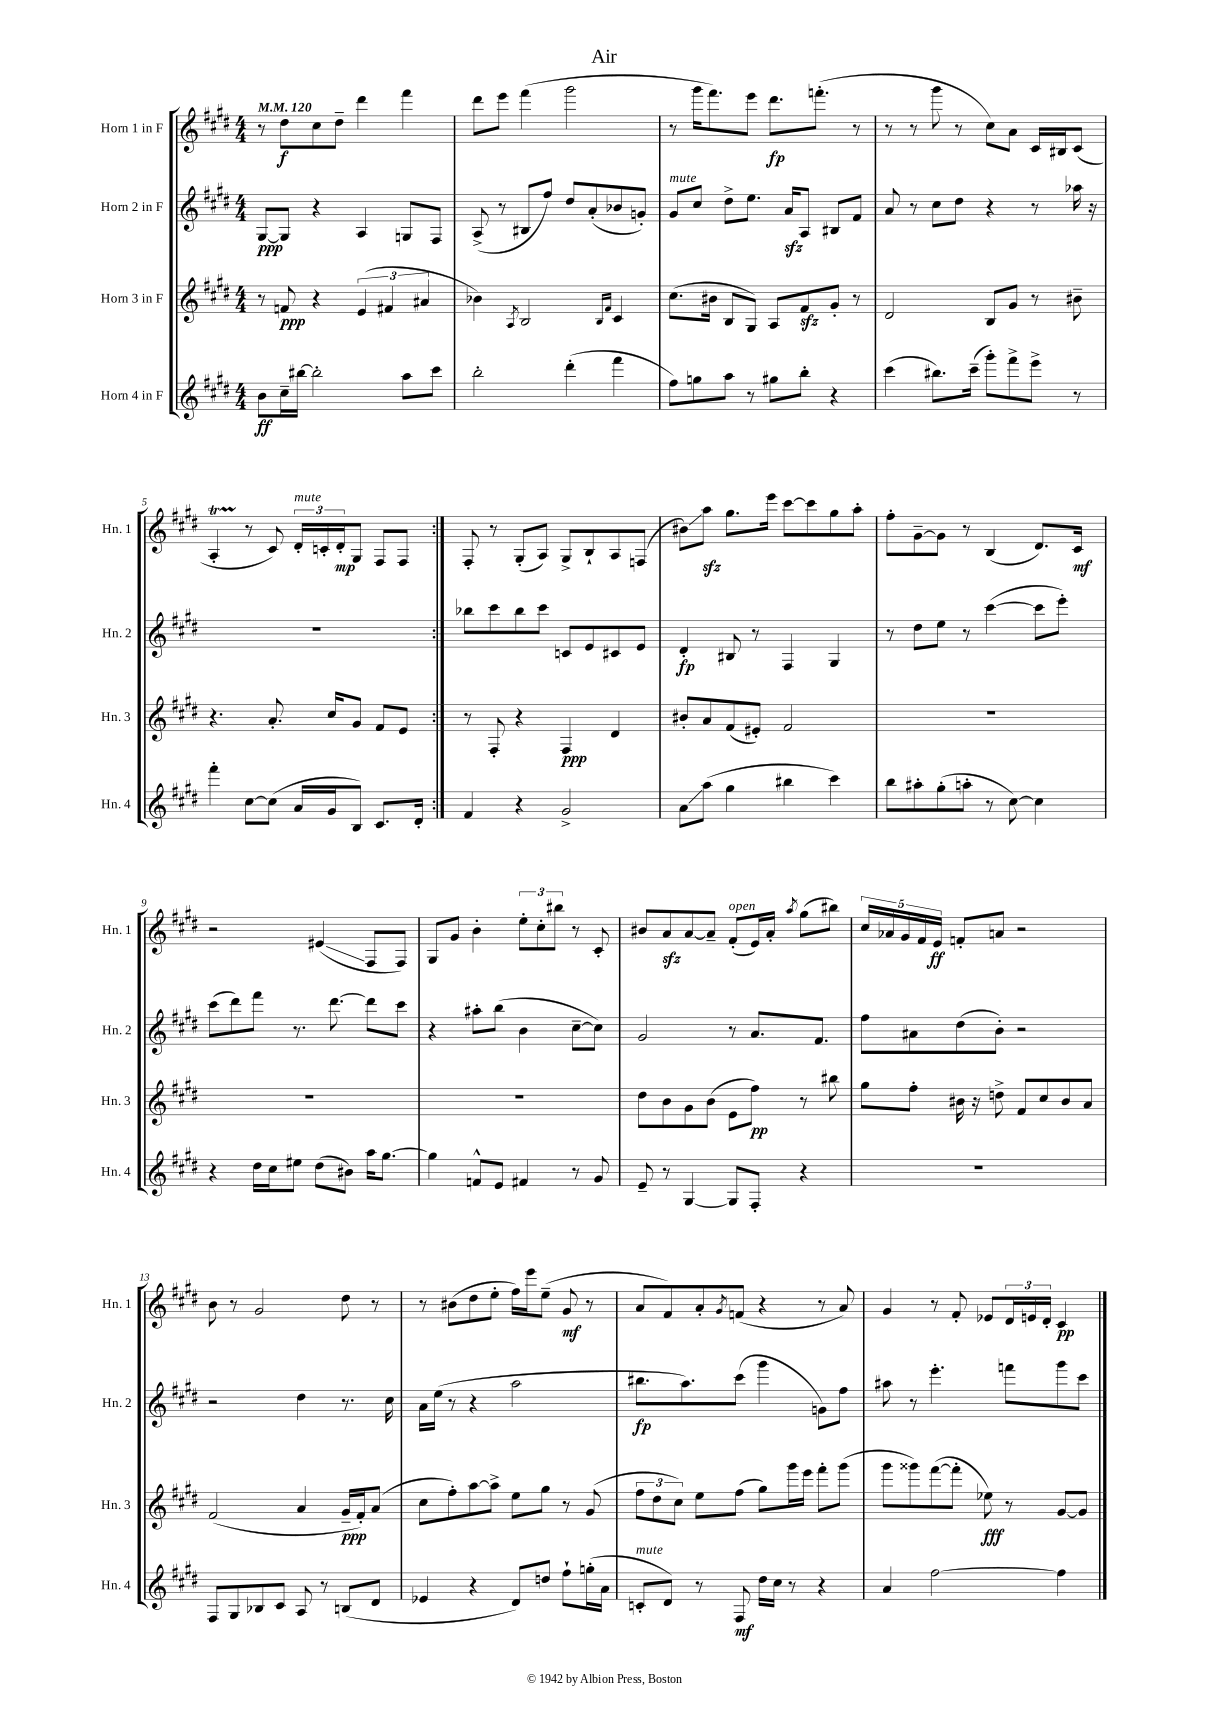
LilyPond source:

\header { title = "Air" }
<<
\new StaffGroup <<
\new Staff = "s0" \with { instrumentName = "Horn 1 in F" shortInstrumentName = "Hn. 1" } {
    \clef treble \key e \major \numericTimeSignature \time 4/4 \tempo 4 = 120
    \repeat volta 2 { r8 dis''8\f cis''8 dis''8-- dis'''4 fis'''4 |
    dis'''8 e'''8 fis'''4( gis'''2 |
    r8 gis'''16 fis'''8.) e'''8 dis'''8.\fp f'''8.-.( r8 |
    r8 r8 gis'''8 r8 cis''8) a'8 cis'16 bis16 cis'8( |
    a4-.\startTrillSpan r8\stopTrillSpan cis'8) \tuplet 3/2 { dis'16-.^\markup { \italic "mute" } c'16-. dis'16-.\mp } gis8 fis8 fis8 | }
    fis8-. r8 gis8-.( a8) gis8-> b8-! a8 f8( |
    bis'8\glissando) a''8\sfz gis''8. e'''16 cis'''8~ cis'''8 gis''8 a''8-. |
    fis''8-. gis'8~-- gis'8 r8 b4( dis'8.) cis'16\mf |
    r2 eis'4\glissando( fis8 fis8) |
    gis8 gis'8 b'4-. \tuplet 3/2 { e''8-. cis''8-. bis''8 } r8 cis'8-. |
    bis'8 a'8\sfz a'8~ a'8-- fis'8-.^\markup { \italic "open" }( e'16) a'16-. \acciaccatura { a''8 } gis''8( bis''8) |
    \tuplet 5/4 { cis''16 aes'16 gis'16 fis'16 e'16\ff } f'8-. a'8 r2 |
    b'8 r8 gis'2 dis''8 r8 |
    r8 bis'8( dis''8 e''8-. fis''16) e'''16 e''8--( gis'8\mf r8 |
    a'8 fis'8) a'8-. \acciaccatura { gis'8 } f'8( r4 r8 a'8) |
    gis'4 r8 fis'8-. ees'8 \tuplet 3/2 { dis'16 e'16 dis'16-. } cis'4\pp \bar "|." |
}
\new Staff = "s1" \with { instrumentName = "Horn 2 in F" shortInstrumentName = "Hn. 2" } {
    \clef treble \key e \major \numericTimeSignature \time 4/4
    \repeat volta 2 { gis8~\ppp gis8 r4 a4 g8 fis8 |
    a8->( r8 bis8 fis''8) dis''8 a'8-.( bes'8 g'8-.) |
    gis'8^\markup { \italic "mute" } cis''8 dis''8-> e''8. a'16\sfz a8 bis8 fis'8 |
    a'8 r8 cis''8 dis''8 r4 r8 aes''16 r16 |
    R1 | }
    bes''8 cis'''8 bes''8 cis'''8 c'8 e'8 cis'8 e'8 |
    dis'4-.\fp bis8 r8 fis4 gis4 |
    r8 dis''8 e''8 r8 cis'''4~( cis'''8 e'''8-.) |
    cis'''8( dis'''8) fis'''8 r8. dis'''8.~ dis'''8 cis'''8 |
    r4 ais''8-. b''8( b'4 cis''8~-- cis''8) |
    gis'2 r8 a'8. fis'8. |
    fis''8 ais'8 dis''8( b'8-.) r2 |
    r2 dis''4 r8. cis''16 |
    a'16 e''16( r8 r4 a''2 |
    bis''8.\fp a''8.) cis'''8( gis'''4 g'8) fis''8 |
    ais''8 r8 e'''4.-. f'''8 gis'''8 cis'''8 \bar "|." |
}
\new Staff = "s2" \with { instrumentName = "Horn 3 in F" shortInstrumentName = "Hn. 3" } {
    \clef treble \key e \major \numericTimeSignature \time 4/4
    \repeat volta 2 { r8 f'8\ppp r4 \tuplet 3/2 { e'4( fis'4 ais'4 } |
    bes'4) \acciaccatura { a8 } b2 \grace { b16 fis'16 } cis'4 |
    cis''8.( bis'16 b8 gis8) a8 fis'8\sfz gis'8-. r8 |
    dis'2 b8 gis'8 r8 bis'8-- |
    r4. a'8.-. cis''16 gis'8 fis'8 e'8 | }
    r8 fis8-. r4 fis4\ppp dis'4 |
    bis'8-. a'8 fis'8( eis'8-.) fis'2 |
    R1 |
    R1 |
    R1 |
    dis''8 b'8 gis'8 b'8( e'8 fis''8\pp) r8 bis''8 |
    gis''8 fis''8-. bis'16 r16 d''8-> fis'8 cis''8 bis'8 a'8 |
    fis'2( a'4 gis'16--\ppp fis'16-.) a'8( |
    cis''8 fis''8-.) a''8~ a''8-> e''8 gis''8 r8 gis'8( |
    \tuplet 3/2 { fis''8 dis''8 cis''8) } e''8 fis''8( gis''8) gis'''16 e'''16 fis'''8-. gis'''8( |
    gis'''8 gisis'''8) fis'''8~( fis'''8-. ees''8\fff) r8 gis'8~ gis'8 \bar "|." |
}
\new Staff = "s3" \with { instrumentName = "Horn 4 in F" shortInstrumentName = "Hn. 4" } {
    \clef treble \key e \major \numericTimeSignature \time 4/4
    \repeat volta 2 { b'8\ff cis''16-- bis''16~ bis''2-. a''8 cis'''8 |
    b''2-. dis'''4-.( fis'''4 |
    fis''8) g''8 a''8 r8 gis''8 b''8-. r4 |
    cis'''4( bis''8.) cis'''16--( gis'''8-.) fis'''8-> e'''8-> r8 |
    fis'''4-. cis''8~ cis''8( a'16 gis'16 b8) cis'8. dis'16-. | }
    fis'4 r4 gis'2-> |
    a'8\glissando a''8( gis''4 bis''4 cis'''4) |
    b''8 ais''8-. gis''8-.( a''8-. r8 cis''8~) cis''4 |
    r4 dis''16 cis''16 eis''8 dis''8( bis'8) a''16 gis''8.~ |
    gis''4 f'8-^ e'8 fis'4 r8 gis'8 |
    e'8-- r8 gis4~ gis8 fis8-. r4 |
    R1 |
    fis8 gis8 bes8 cis'8 a8 r8 b8( dis'8 |
    ees'4 r4 dis'8) d''8 fis''8-! g''16-.( a'16 |
    c'8-.^\markup { \italic "mute" } dis'8) r8 fis8\mf dis''16 cis''16 r8 r4 |
    a'4 fis''2~ fis''4 \bar "|." |
}
>>
>>
